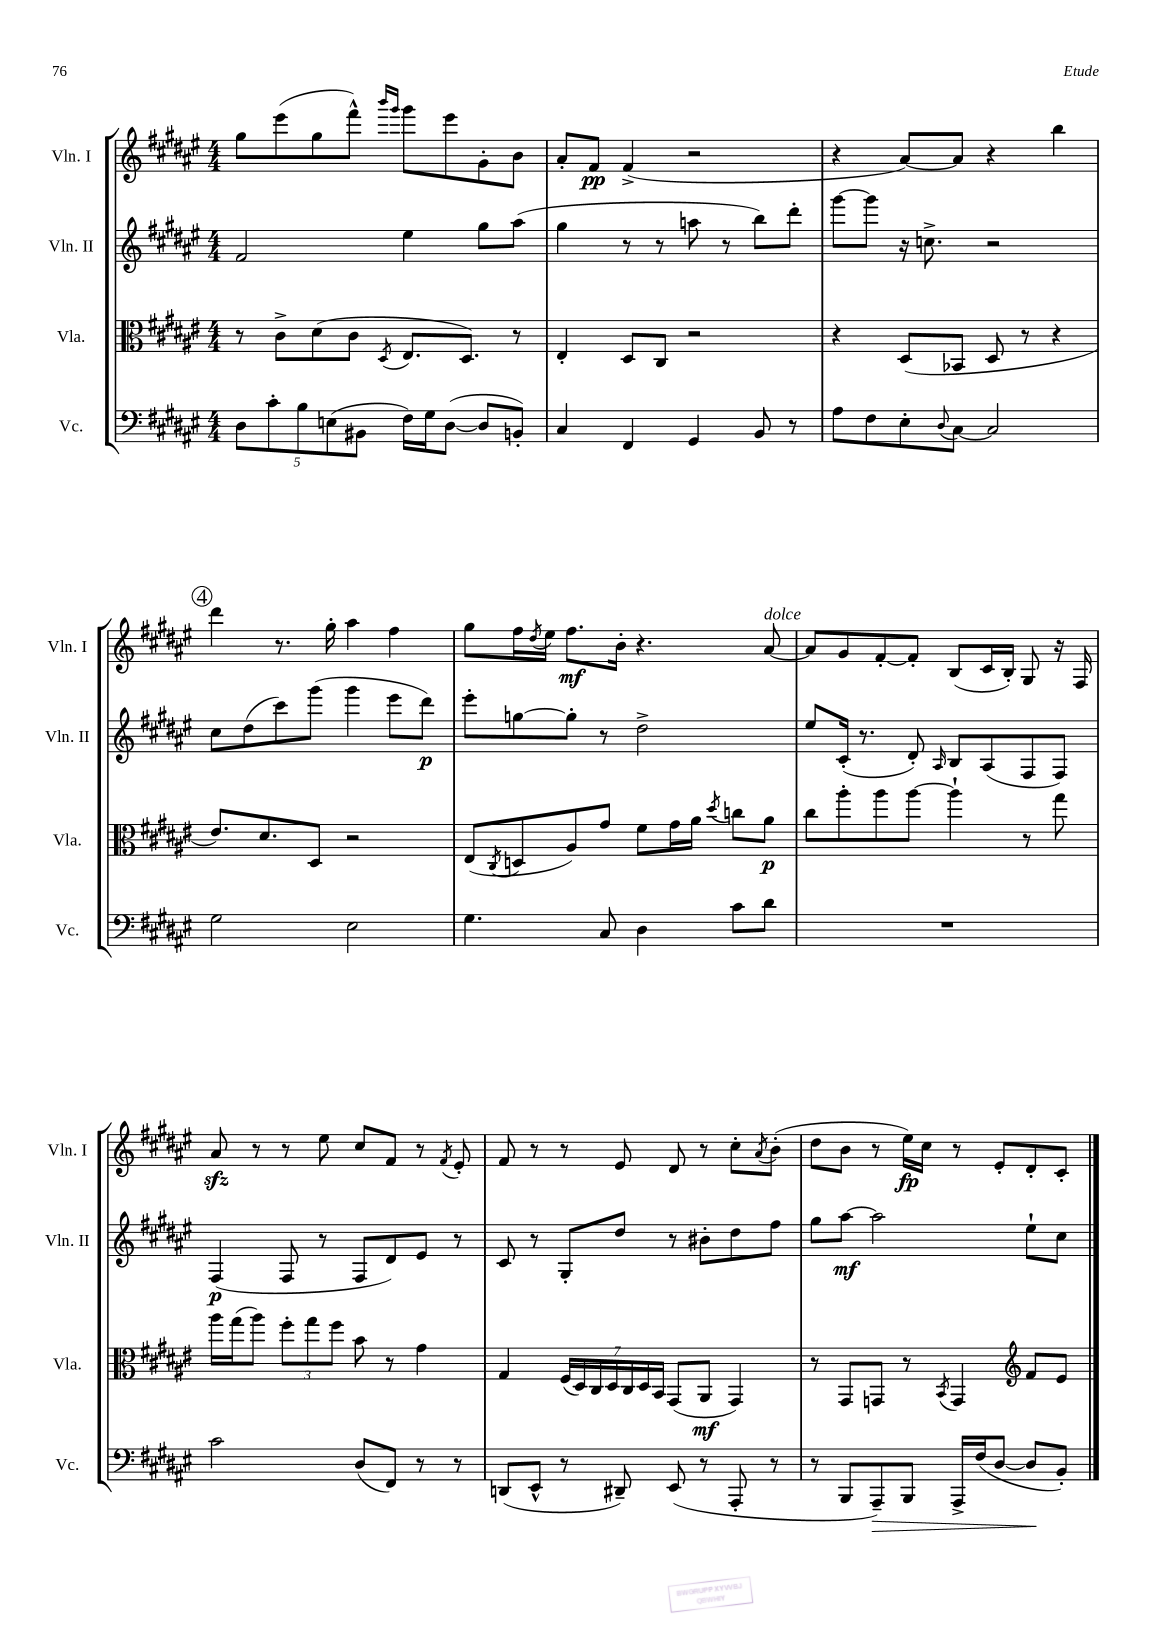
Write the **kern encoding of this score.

**kern	**kern	**kern	**kern
*staff4	*staff3	*staff2	*staff1
*clefF4	*clefC3	*clefG2	*clefG2
*k[f#c#g#d#a#e#]	*k[f#c#g#d#a#e#]	*k[f#c#g#d#a#e#]	*k[f#c#g#d#a#e#]
*M4/4	*M4/4	*M4/4	*M4/4
10D#	8r	2f#	8gg#
10c#'	.	.	.
.	8c#^	.	(8eee#
10B	.	.	.
.	(8d#	.	8gg#
(10E	.	.	.
.	8c#	.	8fff#^^)
10BB#	.	.	.
.	.	.	16qqbbb
.	8qD#	.	16qqggg#
16F#)	8.E#	4ee#	8ggg#
16G#	.	.	.
([8D#	.	.	8eee#
.	8.D#)	.	.
8D#]	.	8gg#	8g#'
8BB')	8r	(8aa#	8b
=	=	=	=
4C#	4E#'	4gg#	8a#'
.	.	.	8f#
4FF#	8D#	8r	(4f#^
.	8C#	8r	.
4GG#	2r	8aa	2r
.	.	8r	.
8BB	.	8bb)	.
8r	.	8ddd#'	.
=	=	=	=
8A#	4r	[8ggg#	4r
8F#	.	8ggg#]	.
8E#'	(8D#	16r	[8a#)
.	.	8.cc^	.
8qqD#	.	.	.
[8C#	8BB-	.	8a#]
2C#]	8D#	2r	4r
.	8r	.	.
.	4r	.	4bb
=	=	=	=
2G#	8.e#)	8cc#	4ddd#
.	.	(8dd#	.
.	8.d#	.	.
.	.	8ccc#)	8.r
.	8D#	(8ggg#	.
.	.	.	16gg#'
2E#	2r	4ggg#	4aa#
.	.	8eee#	4ff#
.	.	8ddd#)	.
=	=	=	=
4.G#	(8E#	8eee#'	8gg#
.	8qC#	.	.
.	8D	[8gg	16ff#
.	.	.	8qdd#
.	.	.	16ee#
.	8A#)	8gg']	8.ff#
8C#	8g#	8r	.
.	.	.	16b'
4D#	8f#	2dd#^	4.r
.	16g#	.	.
.	16a#	.	.
.	8qdd#	.	.
8c#	8cc	.	.
8d#	8a#	.	[8a#
=	=	=	=
1r	8cc#	8ee#	8a#]
.	8aa#'	(16c#'	8g#
.	.	8.r	.
.	8aa#	.	[8f#'
.	[8aa#	8d#')	8f#']
.	.	16qqA#	.
.	4aa#`]	8B	(8B
.	.	(8A#	16c#
.	.	.	16B')
.	8r	8F#	8G#
.	8gg#	8F#)	16r
.	.	.	16F#
=	=	=	=
2c#	16aa#	(4F#	8a#
.	(16gg#	.	.
.	8aa#)	.	8r
.	12ff#'	8F#	8r
.	12gg#	.	.
.	.	8r	8ee#
.	12ff#	.	.
(8D#	8b	8F#	8cc#
8FF#)	8r	8d#)	8f#
8r	4g#	8e#	8r
.	.	.	8qf#
8r	.	8r	8e#'
=	=	=	=
(8DD	4G#	8c#	8f#
8EE#^^	.	8r	8r
8r	(28F#	8G#'	8r
.	28D#)	.	.
.	28C#	.	.
.	28D#	.	.
8DD#~)	.	8dd#	8e#
.	28C#	.	.
.	28D#	.	.
.	28BB	.	.
(8EE#	(8GG#	8r	8d#
8r	8AA#	8b#'	8r
8AAA#'	4GG#)	8dd#	8cc#'
.	.	.	8qa#
8r	.	8ff#	(8b'
=	=	=	=
8r	8r	8gg#	8dd#
8BBB	8GG#	[8aa#	8b
8AAA#~)	8GG	2aa#]	8r
8BBB	8r	.	16ee#)
.	.	.	16cc#
.	8qBB	.	.
16AAA#^	4GG	.	8r
(16F#	.	.	.
[8D#	.	.	8e#'
*	*clefG2	*	*
8D#]	8f#	8ee#`	8d#'
8BB')	8e#	8cc#	8c#'
==	==	==	==
*-	*-	*-	*-
